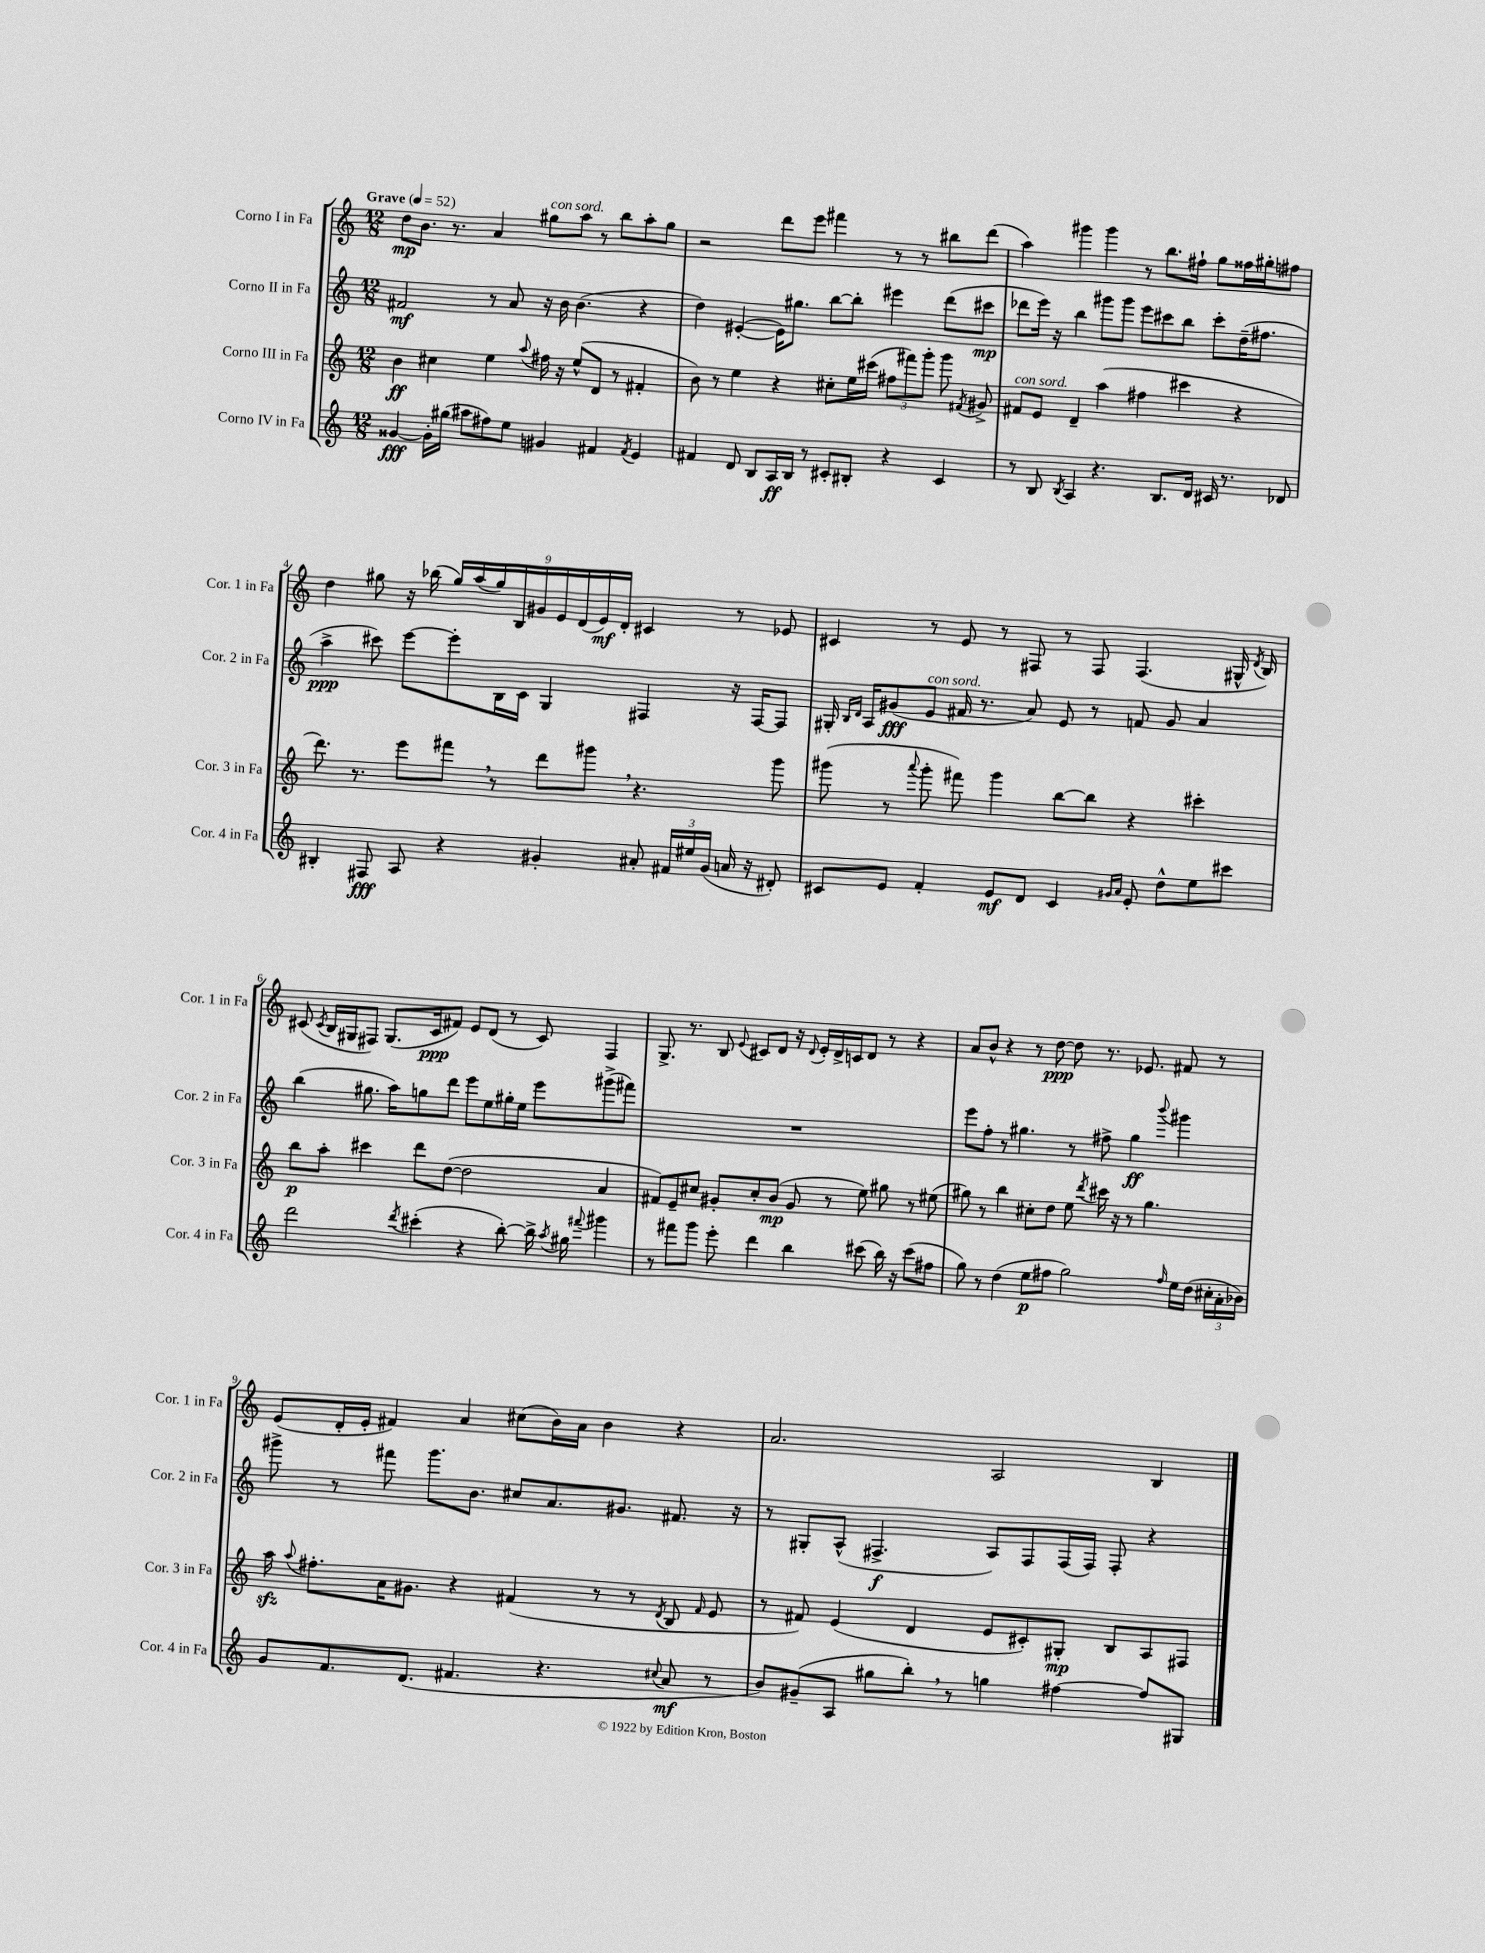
<<
\new StaffGroup <<
\new Staff = "s0" \with { instrumentName = "Corno I in Fa" shortInstrumentName = "Cor. 1 in Fa" } {
    \clef treble \key c \major \numericTimeSignature \time 12/8 \tempo "Grave" 4 = 52
    \autoBeamOff d''8[\mp b'8.] r8. a'4 gis''8[^\markup { \italic "con sord." } a''8] r8 b''8[ a''8-. gis''8] |
    r2 d'''8[ e'''8] fis'''4 r8 r8 bis''8[ d'''8]( |
    a''4) gis'''4 gis'''4 r8 b''8.[ fis''16]-! g''8[ fisis''16 gis''16-. fis''8] |
    d''4 gis''8 r16 bes''16( \tuplet 9/8 { gis''16[) a''16( gis''16) b16 gis'16 e'16 d'16( e'16\mf) d'16]-. } cis'4 r8 ees'8 |
    cis'4 r8 e'8 r8 fis8 r8 fis8 fis4.( gis16-^ \acciaccatura { d'8 } b16) |
    cis'8( \acciaccatura { cis'8 } b16[ gis16 fis8]) gis8.[( cis'16\ppp fis'8]) e'8[ d'8]( r8 cis'8) fis4 |
    g8.-> r8. b8 \appoggiatura { e'8 } cis'8[ d'8] r16 \appoggiatura { d'8 } e'16[-. d'16-> c'16 d'8] r8 r4 |
    a'8[ b'8]-^ r4 r8 d''8~\ppp d''8 r8. ees'8. fis'8 r8 |
    e'8[( d'16-. e'16]-. fis'4) a'4 cis''8[( b'16) a'16] b'4 r4 |
    a'2. a2 b4 \bar "|." |
}
\new Staff = "s1" \with { instrumentName = "Corno II in Fa" shortInstrumentName = "Cor. 2 in Fa" } {
    \clef treble \key c \major \numericTimeSignature \time 12/8
    \autoBeamOff fis'2\mf r8 a'8 r16 b'16 b'4.( r4 |
    d''4) eis'4~-.( eis'16[) gis''8.] b''8[~ b''8]-. eis'''4 d'''8[( cis'''8]\mp |
    des'''8[ e'''16]) r16 b''4 gis'''8[ gis'''8] e'''8[ cis'''8 b''8] cis'''8[-. d''16--( fis''8.] |
    a''4->\ppp cis'''8) e'''8[~ e'''8-. b16 c'16] g4 fis4 r16 fis16[~ fis8] |
    gis16-. \grace { b16[ d'16] } a16[ gis'8\fff( e'8]^\markup { \italic "con sord." } fis'16 r8. a'8) e'8 r8 f'8 gis'8 a'4 |
    b''4( gis''8. a''16[) g''8 d'''8] e'''8[ e''8 gis''16-. e''16] e'''8[ gis'''8->( fis'''8]) |
    R1. |
    e'''8[ f''8]-. r8 gis''4. r8 fis''8-> gis''4\ff \appoggiatura { b'''8 } gis'''4 |
    gis'''8-> r8 fis'''8 gis'''8.[ b'8.] cis''8[ a'8. gis'8.] fis'8. r16 |
    r8 gis8[-. a8]-^( fis4.->\f a8[) fis8 fis16( fis16]) fis8-. r4 \bar "|." |
}
\new Staff = "s2" \with { instrumentName = "Corno III in Fa" shortInstrumentName = "Cor. 3 in Fa" } {
    \clef treble \key c \major \numericTimeSignature \time 12/8
    \autoBeamOff b'4\ff cis''4 e''4 \appoggiatura { a''8 } fis''16 r16 e''8[-^( d'8] r8 fis'4-. |
    b'8) r8 e''4 r4 cis''8[-. e''16 cis'''16]( \tuplet 3/2 { fis''8[ fis'''8) g'''8]-. } g'''8 \acciaccatura { fis'8 } gis'8-> |
    fis'8[^\markup { \italic "con sord." } e'8] d'4-- a''4( fis''4 cis'''4 r4 |
    d'''8.) r8. e'''8[ fis'''8] \breathe r8 d'''8[ gis'''8] \breathe r4. gis'''8 |
    gis'''8( r8 \appoggiatura { a'''8 } gis'''8-. fis'''8) gis'''4 b''8[~ b''8] r4 cis'''4-. |
    b''8[\p a''8]-. cis'''4 d'''8[ d''8]~( d''2 a'4 |
    fis'8[) e'8-- cis''8] gis'8[-. cis''8-. b'8]\mp( gis'8 r8 e''8) gis''8 r8 eis''8( |
    gis''8) r8 b''4 cis''8[-. d''8] e''8 \acciaccatura { d'''8 } cis'''16 r16 r8 gis''4. |
    a''16\sfz \appoggiatura { a''8 } fis''8.[-. a'16 gis'8.] r4 fis'4( r8 r8 \acciaccatura { d'8 } b8 \grace { fis'16 } e'8 |
    r8 fis'8) e'4( d'4 e'8[ cis'8-.) gis8]-.\mp b8[ a8 fis8] \bar "|." |
}
\new Staff = "s3" \with { instrumentName = "Corno IV in Fa" shortInstrumentName = "Cor. 4 in Fa" } {
    \clef treble \key c \major \numericTimeSignature \time 12/8
    \autoBeamOff gisis'4~\fff gisis'16[-. gis''16]( ais''8[ fis''8) e''8] gis'4 fis'4 \acciaccatura { fis'8 } e'4 |
    fis'4 d'8 b8[ a16\ff b16] r8 cis'8[-. bis8]-. r4 cis'4 |
    r8 b8 \acciaccatura { b8 } a4 r4. b8.[ d'16] cis'16 r8. des'8 |
    bis4-. fis8\fff a8 r4 gis'4-. ais'8-. \tuplet 3/2 { fis'16[ eis''16 gis'16]( } a'16 r16 dis'8-.) |
    cis'8[ e'8] f'4-. e'8[\mf d'8] cis'4 \grace { gis'16[ a'16] } e'8-. d''8[-^ e''8 cis'''8] |
    d'''2 \acciaccatura { d'''8 } cis'''4-.( r4 b''8~-.) b''16-> \acciaccatura { a''8 } gis''16 \appoggiatura { fis'''8 } gis'''4 |
    r8 fis'''8[ g'''8] e'''8-. d'''4 b''4 cis'''8( b''16) r16 cis'''8[( fis''8] |
    g''8) r8 d''4( e''8[\p fis''8] g''2) \grace { fis''16 } e''16[ d''16]( \tuplet 3/2 { cis''16[-. a'16-. bes'16]) } |
    g'8[ f'8. d'8.]( fis'4. r4. \appoggiatura { cis''8 } a'8\mf r8 |
    b'8[) gis'8--( a8] gis''8[ b''8]-.) \breathe r8 g''4 fis''4~ fis''8[ gis8] \bar "|." |
}
>>
>>
